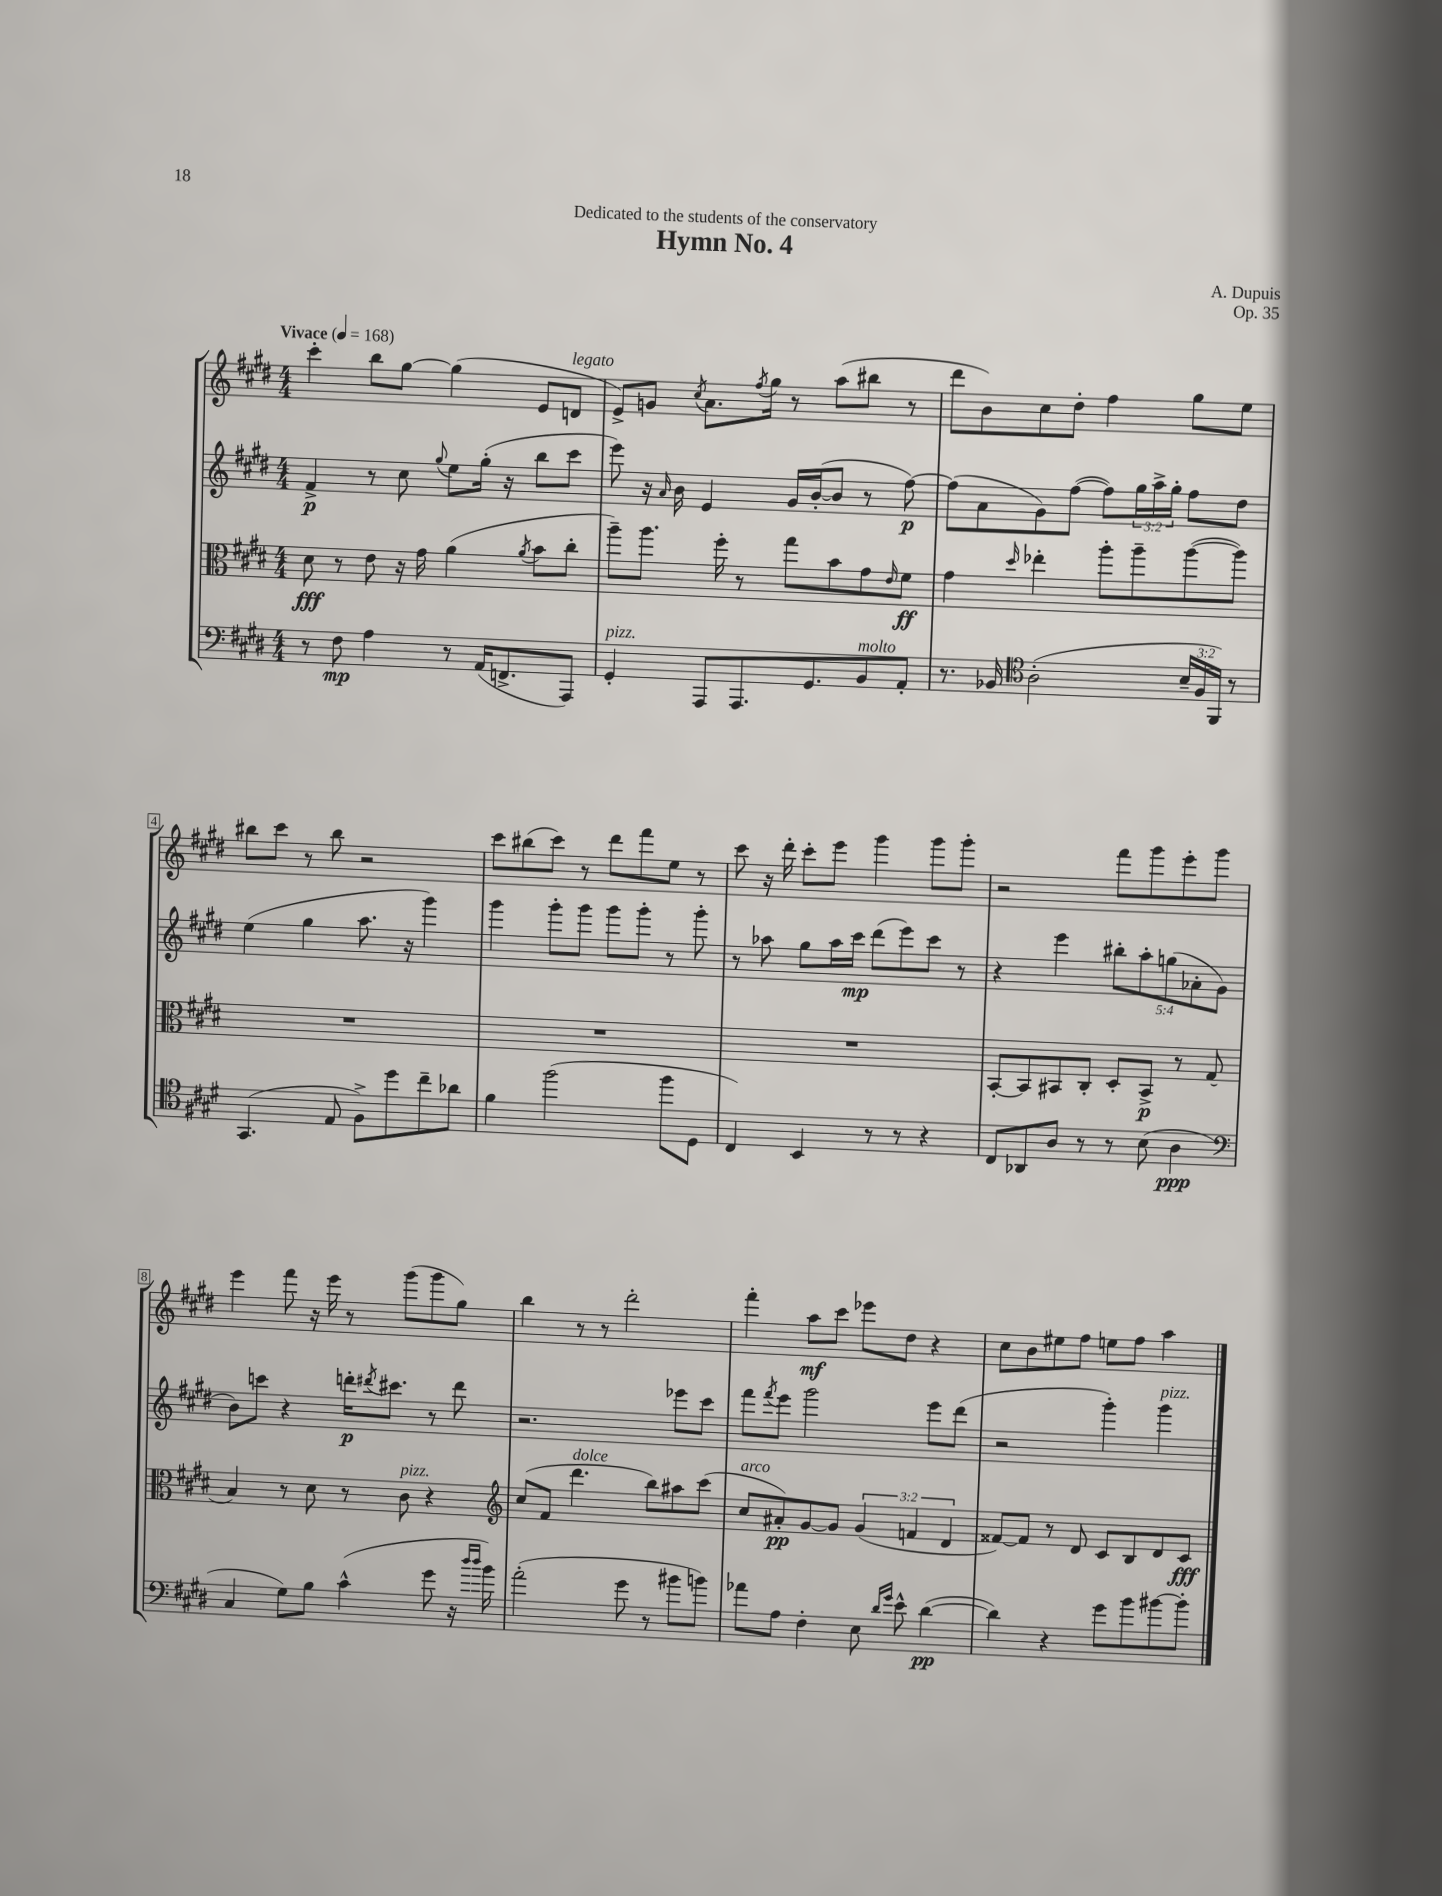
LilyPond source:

\header { title = "Hymn No. 4" composer = "A. Dupuis" dedication = "Dedicated to the students of the conservatory" opus = "Op. 35" }
<<
\new StaffGroup <<
\new Staff = "s0" {
    \clef treble \key e \major \numericTimeSignature \time 4/4 \tempo "Vivace" 4 = 168
    cis'''4-. b''8 gis''8~ gis''4( e'8 d'8^\markup { \italic "legato" } |
    e'8->) g'8 \acciaccatura { cis''8 } a'8. \acciaccatura { fis''8 } gis''16 r8 a''8( bis''8 r8 |
    dis'''8 b'8) cis''8 dis''8-. fis''4 gis''8 e''8 |
    bis''8 cis'''8 r8 bis''8 r2 |
    cis'''8 bis''8( cis'''8) r8 dis'''8 fis'''8 e''8 r8 |
    cis'''8 r16 dis'''16-. cis'''8-. e'''8 gis'''4 gis'''8 gis'''8-. |
    r2 fis'''8 gis'''8 e'''8-. gis'''8 |
    e'''4 fis'''8 r16 e'''16 r8 gis'''8( gis'''8 gis''8) |
    b''4 r8 r8 dis'''2-. |
    fis'''4-. a''8\mf cis'''8 ees'''8 dis''8 r4 |
    cis''8 b'8 eis''8 fis''8 e''8 fis''8 a''4 \bar "|." |
}
\new Staff = "s1" {
    \clef treble \key e \major \numericTimeSignature \time 4/4 \override Staff.TupletNumber.text = #tuplet-number::calc-fraction-text
    fis'4->\p r8 cis''8 \appoggiatura { gis''8 } e''8 gis''16-.( r16 b''8 cis'''8 |
    e'''8) r16 \grace { a'16 } b'16 e'4 gis'16 b'16~-.( b'8 r8 fis''8~\p) |
    fis''8( a'8 gis'8) fis''8~( fis''8) \tuplet 3/2 { gis''16 a''16-> gis''16-. } fis''8 dis''8 |
    e''4( gis''4 a''8. r16 gis'''4) |
    gis'''4 gis'''8-. gis'''8 gis'''8 gis'''8-. r8 gis'''8-. |
    r8 aes''8 gis''8 aes''16 cis'''16\mp dis'''8( e'''8) cis'''8 r8 |
    r4 e'''4 \tuplet 5/4 { bis''8-. a''8-. g''8( aes'8-. gis'8 } |
    b'8) c'''8 r4 d'''16-.\p \acciaccatura { dis'''8 } cis'''8. r8 dis'''8 |
    r2. ees'''8 cis'''8 |
    fis'''8 \acciaccatura { fis'''8 } e'''8 gis'''2 e'''8 dis'''8( |
    r2 gis'''4-.) gis'''4^\markup { \italic "pizz." } \bar "|." |
}
\new Staff = "s2" {
    \clef alto \key e \major \numericTimeSignature \time 4/4 \override Staff.TupletNumber.text = #tuplet-number::calc-fraction-text
    dis'8\fff r8 e'8 r16 gis'16 a'4( \acciaccatura { a'8 } b'8 cis''8-. |
    a''8--) a''8. fis''16-. r8 gis''8 b'8 gis'8 \grace { e'16 } fis'8\ff |
    gis'4 \grace { dis''16 } ees''4-. a''8-. a''8-- a''8~( a''8) |
    R1 |
    R1 |
    R1 |
    b,8~-. b,8 bis,8 cis8-. dis8-. bis,8->\p r8 gis8( |
    b4) r8 dis'8 r8 cis'8^\markup { \italic "pizz." } r4 |
    \clef treble cis''8( fis'8 dis'''4.^\markup { \italic "dolce" } b''8) ais''8 cis'''8( |
    cis''8^\markup { \italic "arco" } ais'8-.\pp) gis'8~ gis'8 \tuplet 3/2 { gis'4( f'4 dis'4 } |
    fisis'8~) fisis'8 r8 dis'8 cis'8 b8 dis'8 cis'8\fff \bar "|." |
}
\new Staff = "s3" {
    \clef bass \key e \major \numericTimeSignature \time 4/4 \override Staff.TupletNumber.text = #tuplet-number::calc-fraction-text
    r8 fis8\mp a4 r8 a,16( f,8.-> a,,8) |
    gis,4-.^\markup { \italic "pizz." } a,,8 a,,8. gis,8. b,8^\markup { \italic "molto" } a,8-. |
    r8. bes,16 \clef tenor a2-.( \tuplet 3/2 { b16-- fis16 fis,16) } r8 |
    gis,4.( e8 fis8->) dis''8 cis''8-- aes'8 |
    fis'4 fis''2( fis''8 dis8 |
    cis4) b,4 r8 r8 r4 |
    cis8 aes,8 a8 r8 r8 b8( a4\ppp |
    \clef bass cis4 gis8) b8 cis'4-^( gis'8 r16 \grace { dis''16 dis''16 } b'16) |
    a'2-.( gis'8 r8 bis'8 b'8) |
    aes'8 a8 fis4-. e8 \grace { dis'16 gis'16 } e'8-^ dis'4~\pp( |
    dis'4) r4 gis'8 b'8 bis'8~ bis'8-. \bar "|." |
}
>>
>>
\layout { \context { \Score \override BarNumber.stencil = #(make-stencil-boxer 0.1 0.3 ly:text-interface::print) } }
